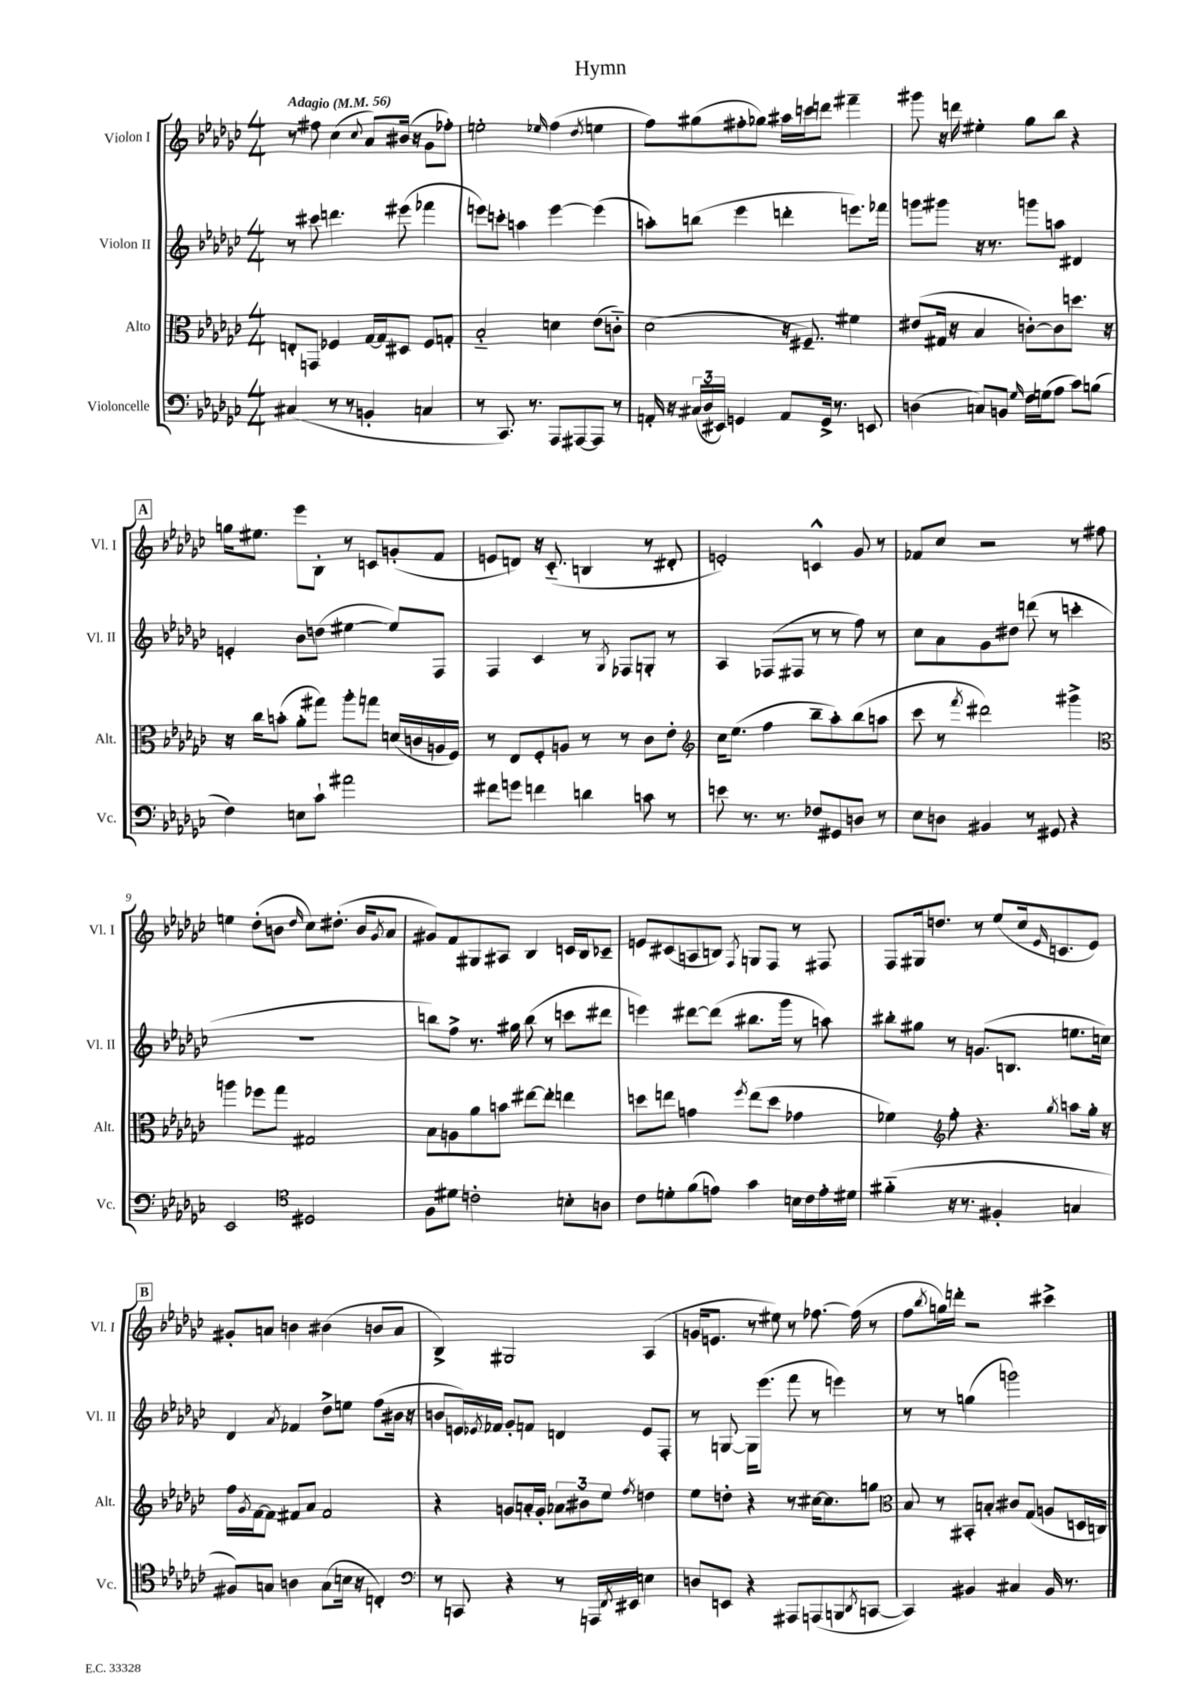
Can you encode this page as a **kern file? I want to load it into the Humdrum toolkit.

**kern	**kern	**kern	**kern
*staff4	*staff3	*staff2	*staff1
*clefF4	*clefC3	*clefG2	*clefG2
*k[b-e-a-d-g-c-]	*k[b-e-a-d-g-c-]	*k[b-e-a-d-g-c-]	*k[b-e-a-d-g-c-]
*M4/4	*M4/4	*M4/4	*M4/4
*MM56	*MM56	*MM56	*MM56
(4C#	8E'	8r	8r
.	8GG	8ccc#	8ff#
8r	4F-	4.ddd	(4cc-
8r	.	.	.
.	.	.	8qqcc-
4BB'	[16G-	.	8a-)
.	16G-]	.	.
.	8D#	(8eee#	(16b#
.	.	.	16r
4C	8F-	4fff-	8g-
.	8G'	.	8ff-')
=	=	=	=
8r	2B-'~	8eee)	2ee'
8.CC-)	.	8ccc'	.
.	.	4aa	.
8.r	.	.	.
.	.	.	16qqee-
8AAA-	4d	[4eee	(4ff
[8AAA#	.	.	.
.	.	.	8qdd-
8AAA#]	(8e-	(4eee]	4ee
8r	8c'~)	.	.
=	=	=	=
16AA'	(2d-	8aa')	8ff)
16r	.	.	.
(24C#	.	(8bb	(8gg#
24D-	.	.	.
24EE#)	.	.	.
4GG	.	4eee-	8ff#'
.	.	.	8gg-)
8AA	16r	4ddd'	16aa#
.	8.F#~)	.	16ccc
16GG^	.	.	8ddd
8.r	.	.	.
.	4f#	8.eee)	4fff#~
8EE	.	.	.
.	.	16fff-	.
=	=	=	=
(4D	(8e#	8ggg	8ggg#
.	16G#	8ggg#	16r
.	16r	.	16ddd
8C)	4B-	16r	4ee#'
.	.	8.r	.
8BB	.	.	.
16qqG-	.	.	.
16F	[8c')	8ggg	8gg-
(16G	.	.	.
8A-	8c]	8aa	8bb-
8c-)	8.dd	4d#	4r
(8B	.	.	.
.	16r	.	.
=	=	=	=
4F)	16r	4e'	16gg
.	16cc-	.	8.ee#
.	(8b'	.	.
8E	8a-'	8b-	8eee-
8c-`	8gg#)	(8dd	8B-'
2a#	8aa-'	[4ee#	8r
.	8gg	.	8c
.	(16d	8ee#])	(8g'
.	16c	.	.
.	16A	8F	8f
.	16F)	.	.
=	=	=	=
8f#	8r	4F	8e
8g	8E-	.	8d)
4f	8F'	4c-	16r
.	.	.	(8.c-'~
.	8A	.	.
4d	8r	8r	4B
.	.	8qG-	.
.	8r	8F-	.
8c	8c-	8G'	8r
8r	8e-'	8r	8d#'
=	=	=	=
*	*clefG2	*	*
8e	16cc-	4A-	2e')
.	(8.ee-	.	.
8.r	.	.	.
.	4ff	(8F-	.
8.r	.	.	.
.	.	8F#	.
8F-	8bb-~	8r	4c^^
8GG#	8aa-')	8r	.
8D	(8bb-	8ff)	8g-
8r	8aa	8r	8r
=	=	=	=
8E-	8ccc-	8cc-	8f-
8D	8r	8a-	8cc-
.	8qfff	.	.
4BB#	2ddd#)	8g-	2r
.	.	8dd#	.
8r	.	(8ddd	.
8GG#	.	8r	.
4r	4ggg#^	4ccc'	8r
.	.	.	8ff#
=	=	=	=
*	*clefC3	*	*
2EE-	4aa	1r	4ee
.	8ff-	.	(8dd-'
.	8gg-	.	8b
*clefC4	*	*	*
.	.	.	16qqdd-
2D#	2G#	.	8cc-)
.	.	.	(8.dd#'
.	.	.	16b
.	.	.	8qg-
.	.	.	8a-
=	=	=	=
8F	8B-	8bb)	8g#)
8d#	8A	8ff^	8f
2c'	8a-	8.r	8G#
.	8b	.	8A#
.	.	16gg#	.
.	[8ee#	(8bb	4B-
.	8ee#']	8r	.
8B'	4ee	8ccc	16c
.	.	.	16B-
8A	.	8ddd#	8c-~
=	=	=	=
8c-	8dd	4eee)	8e
8d'	8ee	.	(8c#
(8f	4g	[8ddd#	8A
8e)	.	(8ddd#]	8B)
.	8qff	.	8qF
4g-	(8ee	8.bb#	8G
.	8dd	.	8F
.	.	16ggg-	.
16B	4g-	8r	8r
16c-	.	.	.
16e'	.	8aa)	8F#
16d#	.	.	.
=	=	=	=
(4f#'~	4f-)	8bb#'	8F
.	.	8gg#	16G#
.	.	.	8.dd
*	*clefG2	*	*
16r	8ff'	8r	.
8.r	.	.	.
.	4.r	(8.g	8r
4F#'	.	.	(8ee-
.	.	8.B	.
.	.	.	16cc-
.	.	.	16qqe-
.	.	.	8.c
.	8qgg-	.	.
4G	8aa	8.ee	.
.	16gg-'	.	8e-)
.	16r	16cc)	.
=	=	=	=
8F#)	16ff	4d-	8g#'
.	8qg-	.	.
.	[16f	.	.
8G	8f]	.	8a
.	.	8qa-	.
4A	8f#	4f-	4b
.	8a-	.	.
(8G	2f#	8dd-^	(4b#
16B	.	8ee	.
16r	.	.	.
4C')	.	(8ff	8b
.	.	16b#	8a
.	.	16r	.
=	=	=	=
*clefF4	*	*	*
8r	4r	8b	4B-^)
8CC	.	16e)	.
.	.	8qe-	.
.	.	16f-	.
4r	8g	8g-'	2G#
.	16a'	8f	.
.	16g'	.	.
8r	12a-	4d	.
.	12b#	.	.
16AAA	.	.	.
.	12ee-	.	.
8qFF	.	.	.
16EE#	.	.	.
.	8qff	.	.
4E	4dd	8e-	(4A-
.	.	8F'	.
=	=	=	=
8D	8ee-	8r	16g
.	.	.	8.e
8EE	8dd'	[8G	.
4r	4r	16G]	8r
.	.	(8.eee-	.
.	.	.	8ee#)
8AAA#	8r	8fff	8r
(8AAA	[16cc#	8r	[8.ff-
.	8.cc#]	.	.
8BBB	.	4eee)	.
.	.	.	(16ff-]
8qDD-	.	.	.
[8CC	8gg	.	8r
=	=	=	=
*	*clefC3	*	*
4CC])	8B-	8r	8ff
.	.	.	8qbb-
.	8r	8r	16gg)
.	.	.	16ddd'
4BB#	8BB#'	(4gg	2r
.	8B'	.	.
4C#	8c#	2ggg)	.
.	(8G-	.	.
16BB#	8A	.	4ccc#^
8.r	.	.	.
.	16D	.	.
.	16C)	.	.
==	==	==	==
*-	*-	*-	*-
